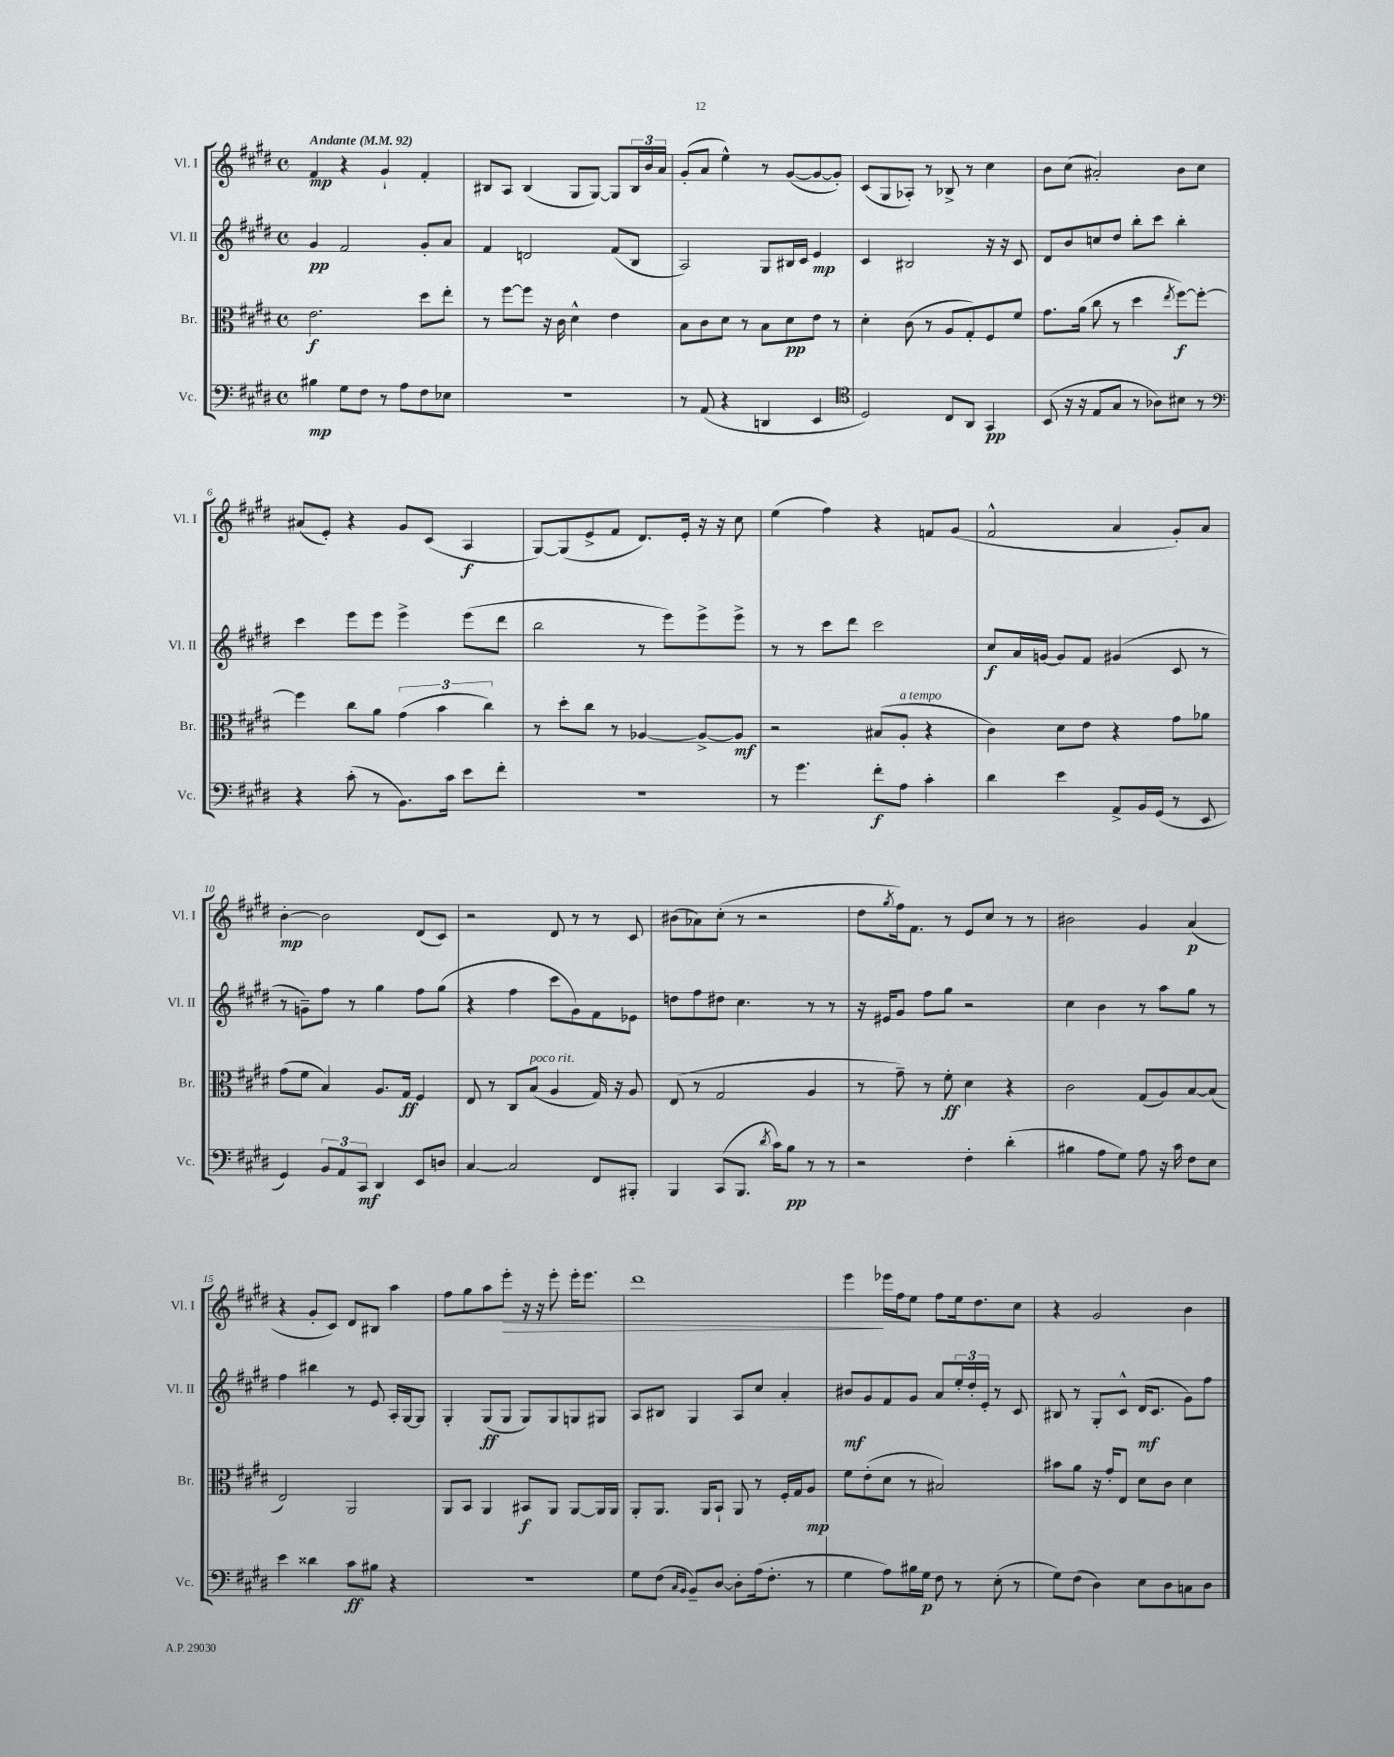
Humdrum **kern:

**kern	**dynam	**kern	**dynam	**kern	**dynam	**kern	**dynam
*part4	*part4	*part3	*part3	*part2	*part2	*part1	*part1
*staff4	*staff4	*staff3	*staff3	*staff2	*staff2	*staff1	*staff1
*I"Vc.	*	*I"Br.	*	*I"Vl. II	*	*I"Vl. I	*
*I'Vc.	*	*I'Br.	*	*I'Vl. II	*	*I'Vl. I	*
*clefF4	*	*clefC3	*	*clefG2	*	*clefG2	*
*k[f#c#g#d#]	*	*k[f#c#g#d#]	*	*k[f#c#g#d#]	*	*k[f#c#g#d#]	*
*M4/4	*	*M4/4	*	*M4/4	*	*M4/4	*
*met(c)	*	*met(c)	*	*met(c)	*	*met(c)	*
*MM92	*	*MM92	*	*MM92	*	*MM92	*
=1	=1	=1	=1	=1	=1	=1	=1
!	!	!	!	!	!	!LO:TX:a:B:t=Andante	!
4B#X\	mp	2.e\	f	4g#/	pp	4f#/	mp
8G#\L	.	.	.	2f#/	.	4r	.
8F#\J	.	.	.	.	.	.	.
8r	.	.	.	.	.	4g#`/	.
8A\L	.	.	.	.	.	.	.
8F#\	.	8dd#\L	.	8g#'/L	.	4f#'/	.
8E-X\J	.	8ee'\J	.	8a/J	.	.	.
=2	=2	=2	=2	=2	=2	=2	=2
1r	.	8r	.	4f#/	.	8B#X/L	.
.	.	[8ff#\L	.	.	.	8A/J	.
.	.	8ff#\J]	.	2dn/	.	(4B#/	.
.	.	16r	.	.	.	.	.
.	.	16c#\	.	.	.	.	.
.	.	4d#^^\	.	.	.	8G#/L	.
.	.	.	.	.	.	[8G#/J)	.
.	.	4e\	.	(8f#/L	.	8G#/L]	.
.	.	.	.	8B/J	.	24B#/L	.
.	.	.	.	.	.	24b/	.
.	.	.	.	.	.	24a/JJ	.
=3	=3	=3	=3	=3	=3	=3	=3
8r	.	8B\L	.	2A/)	.	(8g#'/L	.
(8AA/	.	8c#\	.	.	.	8a/J	.
4r	.	8d#\J	.	.	.	4ee^^\)	.
.	.	8r	.	.	.	.	.
4DDn/	.	8B\L	.	8G#/L	.	8r	.
.	.	8d#\	pp	16B#X/L	.	([8g#/L	.
.	.	.	.	16c#/JJ	.	.	.
4EE/	.	8e\J	.	4e/	mp	8g#/_	.
.	.	8r	.	.	.	8g#'/J])	.
=4	=4	=4	=4	=4	=4	=4	=4
*clefC4	*	*	*	*	*	*	*
2D#/)	.	4d#'\	.	4c#/	.	(8c#/L	.
.	.	.	.	.	.	8G#/	.
.	.	(8c#\	.	2B#X/	.	8A-X'/J)	.
.	.	8r	.	.	.	8r	.
8C#/L	.	8A/L	.	.	.	8B-X^/	.
8AA/J	.	8G#'/)	.	.	.	8r	.
4GG#/	pp	8F#/	.	16r	.	4cc#\	.
.	.	.	.	16r	.	.	.
.	.	8f#/J	.	8c#/	.	.	.
=5	=5	=5	=5	=5	=5	=5	=5
(8BB/	.	8.g#\L	.	8d#/L	.	8b\L	.
16r	.	.	.	8b/	.	(8cc#\J	.
16r	.	(16a\Jk	.	.	.	.	.
8E/L	.	8cc#\	.	8ccn/	.	2a#X'/)	.
8G#/J	.	8r	.	8dd#/J	.	.	.
8r	.	4dd#\	.	8bb'\L	.	.	.
8A-X\L)	.	.	.	8ccc#\J	.	.	.
.	.	8qee/	.	.	.	.	.
8B#X\J	.	[8ff#\L)	f	4bb'\	.	8b\L	.
8r	.	8ff#'\J_	.	.	.	8cc#\J	.
!!LO:LB:g=z
=6	=6	=6	=6	=6	=6	=6	=6
*clefF4	*	*	*	*	*	*	*
4r	.	4ff#\]	.	4ccc#\	.	(8a#X/L	.
.	.	.	.	.	.	8e'/J)	.
(8c#'\	.	8cc#\L	.	8eee\L	.	4r	.
8r	.	8a\J	.	8eee\J	.	.	.
8.BB\L)	.	(6g#\	.	4eee^\	.	8g#/L	.
.	.	.	.	.	.	(8c#/J	.
.	.	6b\	.	.	.	.	.
16c#\Jk	.	.	.	.	.	.	.
8e\L	.	.	.	(8eee\L	.	4A/	f
.	.	6cc#\)	.	.	.	.	.
8f#'\J	.	.	.	8ddd#\J	.	.	.
=7	=7	=7	=7	=7	=7	=7	=7
1r	.	8r	.	2bb\	.	[8G#/L)	.
.	.	8dd#'\L	.	.	.	(8G#/]	.
.	.	8cc#\J	.	.	.	8e^/	.
.	.	8r	.	.	.	8f#/J	.
.	.	[4A-X/	.	8r	.	8.d#/L)	.
.	.	.	.	8eee\L)	.	.	.
.	.	.	.	.	.	16e'/Jk	.
.	.	8A-^/L_	.	8eee^\	.	16r	.
.	.	.	.	.	.	16r	.
.	.	8A-/J]	mf	8eee^\J	.	8cc#\	.
=8	=8	=8	=8	=8	=8	=8	=8
8r	.	2r	.	8r	.	(4ee\	.
4.g#\	.	.	.	8r	.	.	.
.	.	.	.	8ccc#\L	.	4ff#\)	.
.	.	.	.	8ddd#\J	.	.	.
8f#'\L	f	(8B#X/L	.	2ccc#\	.	4r	.
!	!	!LO:TX:a:i:t=a tempo	!	!	!	!	!
8A\J	.	8A'/J	.	.	.	.	.
4c#'\	.	4r	.	.	.	8fn/L	.
.	.	.	.	.	.	(8g#/J	.
=9	=9	=9	=9	=9	=9	=9	=9
4d#\	.	4c#\)	.	8cc#/L	f	2f#^^/	.
.	.	.	.	16a/L	.	.	.
.	.	.	.	[16gn/JJ	.	.	.
4e\	.	8d#\L	.	8g/L]	.	.	.
.	.	8e\J	.	8f#/J	.	.	.
8AA^/L	.	4r	.	(4g#X/	.	4a/	.
16BB/L	.	.	.	.	.	.	.
(16GG#/JJ	.	.	.	.	.	.	.
8r	.	8g#\L	.	8c#/	.	8g#'/L)	.
8EE/	.	8a-X\J	.	8r	.	8a/J	.
!!LO:LB:g=z
=10	=10	=10	=10	=10	=10	=10	=10
4GG#/)	.	(8g#\L	.	8r	.	[4b'\	mp
.	.	8f#\J	.	8gn~\L)	.	.	.
12BB/L	.	4B/)	.	8ff#\J	.	2b\]	.
12AA/	.	.	.	.	.	.	.
.	.	.	.	8r	.	.	.
12CC#/J	mf	.	.	.	.	.	.
4DD#/	.	8.A/L	.	4gg#\	.	.	.
.	.	16G#/Jk	ff	.	.	.	.
8EE/L	.	4F#/	.	8ff#\L	.	(8d#/L	.
8Dn/J	.	.	.	(8gg#\J	.	8c#/J)	.
=11	=11	=11	=11	=11	=11	=11	=11
[4C#/	.	8E/	.	4r	.	2r	.
.	.	8r	.	.	.	.	.
2C#/]	.	8C#/L	.	4ff#\	.	.	.
!	!	!LO:TX:a:i:t=poco rit.	!	!	!	!	!
.	.	(8B/J	.	.	.	.	.
.	.	4A/	.	8ccc#\L	.	8d#/	.
.	.	.	.	8g#\)	.	8r	.
8FF#/L	.	16G#/)	.	8f#\	.	8r	.
.	.	16r	.	.	.	.	.
8BBB#X'/J	.	8A/	.	8e-X\J	.	8c#/	.
=12	=12	=12	=12	=12	=12	=12	=12
4BBB/	.	(8E/	.	8ddn\L	.	(8b#X\L	.
.	.	8r	.	8ff#\	.	8a-X\)	.
(8CC#/L	.	2G#/	.	8dd#X\J	.	(8cc#'\J	.
8.BBB/J	.	.	.	4.cc#\	.	8r	.
.	.	.	.	.	.	2r	.
8qd#/	.	.	.	.	.	.	.
16c#\KL)	.	.	.	.	.	.	.
8B\J	pp	.	.	.	.	.	.
8r	.	4A/	.	8r	.	.	.
8r	.	.	.	8r	.	.	.
=13	=13	=13	=13	=13	=13	=13	=13
2r	.	8r	.	16r	.	8dd#\L	.
.	.	.	.	16e#X/KL	.	.	.
.	.	.	.	.	.	8qgg#/	.
.	.	8g#~\)	.	8g#/J	.	16ff#\k)	.
.	.	.	.	.	.	8.f#\J	.
.	.	8r	.	8ff#\L	.	.	.
.	.	8f#'\	ff	8gg#\J	.	8r	.
4F#'\	.	4d#\	.	2r	.	8e/L	.
.	.	.	.	.	.	8cc#/J	.
(4d#'\	.	4r	.	.	.	8r	.
.	.	.	.	.	.	8r	.
=14	=14	=14	=14	=14	=14	=14	=14
4B#X\	.	2c#\	.	4cc#\	.	2b#X\	.
8A\L	.	.	.	4b\	.	.	.
8G#\J)	.	.	.	.	.	.	.
8A\	.	(8G#/L	.	8r	.	4g#/	.
16r	.	8A/)	.	8aa\L	.	.	.
16c#\	.	.	.	.	.	.	.
8F#\L	.	[8B/	.	8gg#\J	.	(4a/	p
8E\J	.	(8B/J]	.	8r	.	.	.
!!LO:LB:g=z
=15	=15	=15	=15	=15	=15	=15	=15
4e\	.	2E/)	.	4ff#\	.	4r	.
4d##X\	.	.	.	4bb#X\	.	8g#'/L	.
.	.	.	.	.	.	8c#/J)	.
8c#\L	ff	2AA/	.	8r	.	8d#/L	.
8B#X\J	.	.	.	8e/	.	8B#X/J	.
4r	.	.	.	16A'/LL	.	4aa\	.
.	.	.	.	[16G#/J	.	.	.
.	.	.	.	8G#/J]	.	.	.
=16	=16	=16	=16	=16	=16	=16	=16
1r	.	8AA/L	.	4G#'/	.	8ff#\L	.
.	.	8BB/J	.	.	.	8gg#\	.
.	.	4AA/	.	(8G#/L	ff	8aa\	.
!	!	!	!	!	!	!	!LO:HP:b
.	.	.	.	8G#/J	.	8eee'\J	>
.	.	8BB#X/L	f	8G#/L)	.	16r	.
.	.	.	.	.	.	16r	.
.	.	8AA/J	.	8G#/	.	8eee'\	.
.	.	[8AA/L	.	8Gn/	.	16eee'\KL	.
.	.	.	.	.	.	8.eee\J	.
.	.	16AA/L]	.	8G#X/J	.	.	.
.	.	16AA/JJ	.	.	.	.	.
=17	=17	=17	=17	=17	=17	=17	=17
8G#\L	.	8AA'/L	.	8A/L	.	1ddd#	.
(8F#\J	.	8.AA/J	.	8B#X/J	.	.	.
16qqC#/LL	.	.	.	.	.	.	.
16qqBB/JJ	.	.	.	.	.	.	.
8BB~/L)	.	.	.	4G#/	.	.	.
.	.	16AA/KL	.	.	.	.	.
[8D#/J	.	8BB`/J	.	.	.	.	.
8D#'\L]	.	8AA/	.	8A/L	.	.	.
(16A\k	.	8r	.	8cc#/J	.	.	.
8.F#'\J	.	.	.	.	.	.	.
.	.	16F#'/LL	.	4a'/	.	.	.
.	.	16G#/J	.	.	.	.	.
8r	.	8A/J	mp	.	.	.	.
=18	=18	=18	=18	=18	=18	=18	=18
4G#\	.	8f#\L	.	8b#X/L	mf	4eee\	.
.	.	(8e'\	.	8g#/	.	.	.
8A\L)	.	8d#\J	.	8f#/	.	16eee-X\LL	]
.	.	.	.	.	.	16ff#\J	.
16B#X\L	.	8r	.	8g#/J	.	8ee\J	.
16G#\JJ	p	.	.	.	.	.	.
8F#\	.	2B#X/)	.	8a/L	.	8ff#\L	.
8r	.	.	.	24ee'/L	.	16ee\k	.
.	.	.	.	24dd#'/	.	.	.
.	.	.	.	.	.	8.dd#\	.
.	.	.	.	24e'/JJ	.	.	.
(8E'\	.	.	.	8r	.	.	.
8r	.	.	.	8c#/	.	8cc#\J	.
=19	=19	=19	=19	=19	=19	=19	=19
8G#\L)	.	8b#X\L	.	8B#X/	.	4r	.
(8F#\J	.	8a\J	.	8r	.	.	.
4D#\)	.	16r	.	8G#'/L	.	2g#/	.
.	.	16g#'/KL	.	.	.	.	.
.	.	8E/J	.	8c#^^/J	.	.	.
8E\L	.	8d#\L	.	(16d#/KL	mf	.	.
.	.	.	.	8.c#/J	.	.	.
8D#\	.	8c#\J	.	.	.	.	.
8Cn\	.	4d#\	.	8g#\L)	.	4b\	.
8D#\J	.	.	.	8ff#\J	.	.	.
==	==	==	==	==	==	==	==
*-	*-	*-	*-	*-	*-	*-	*-
